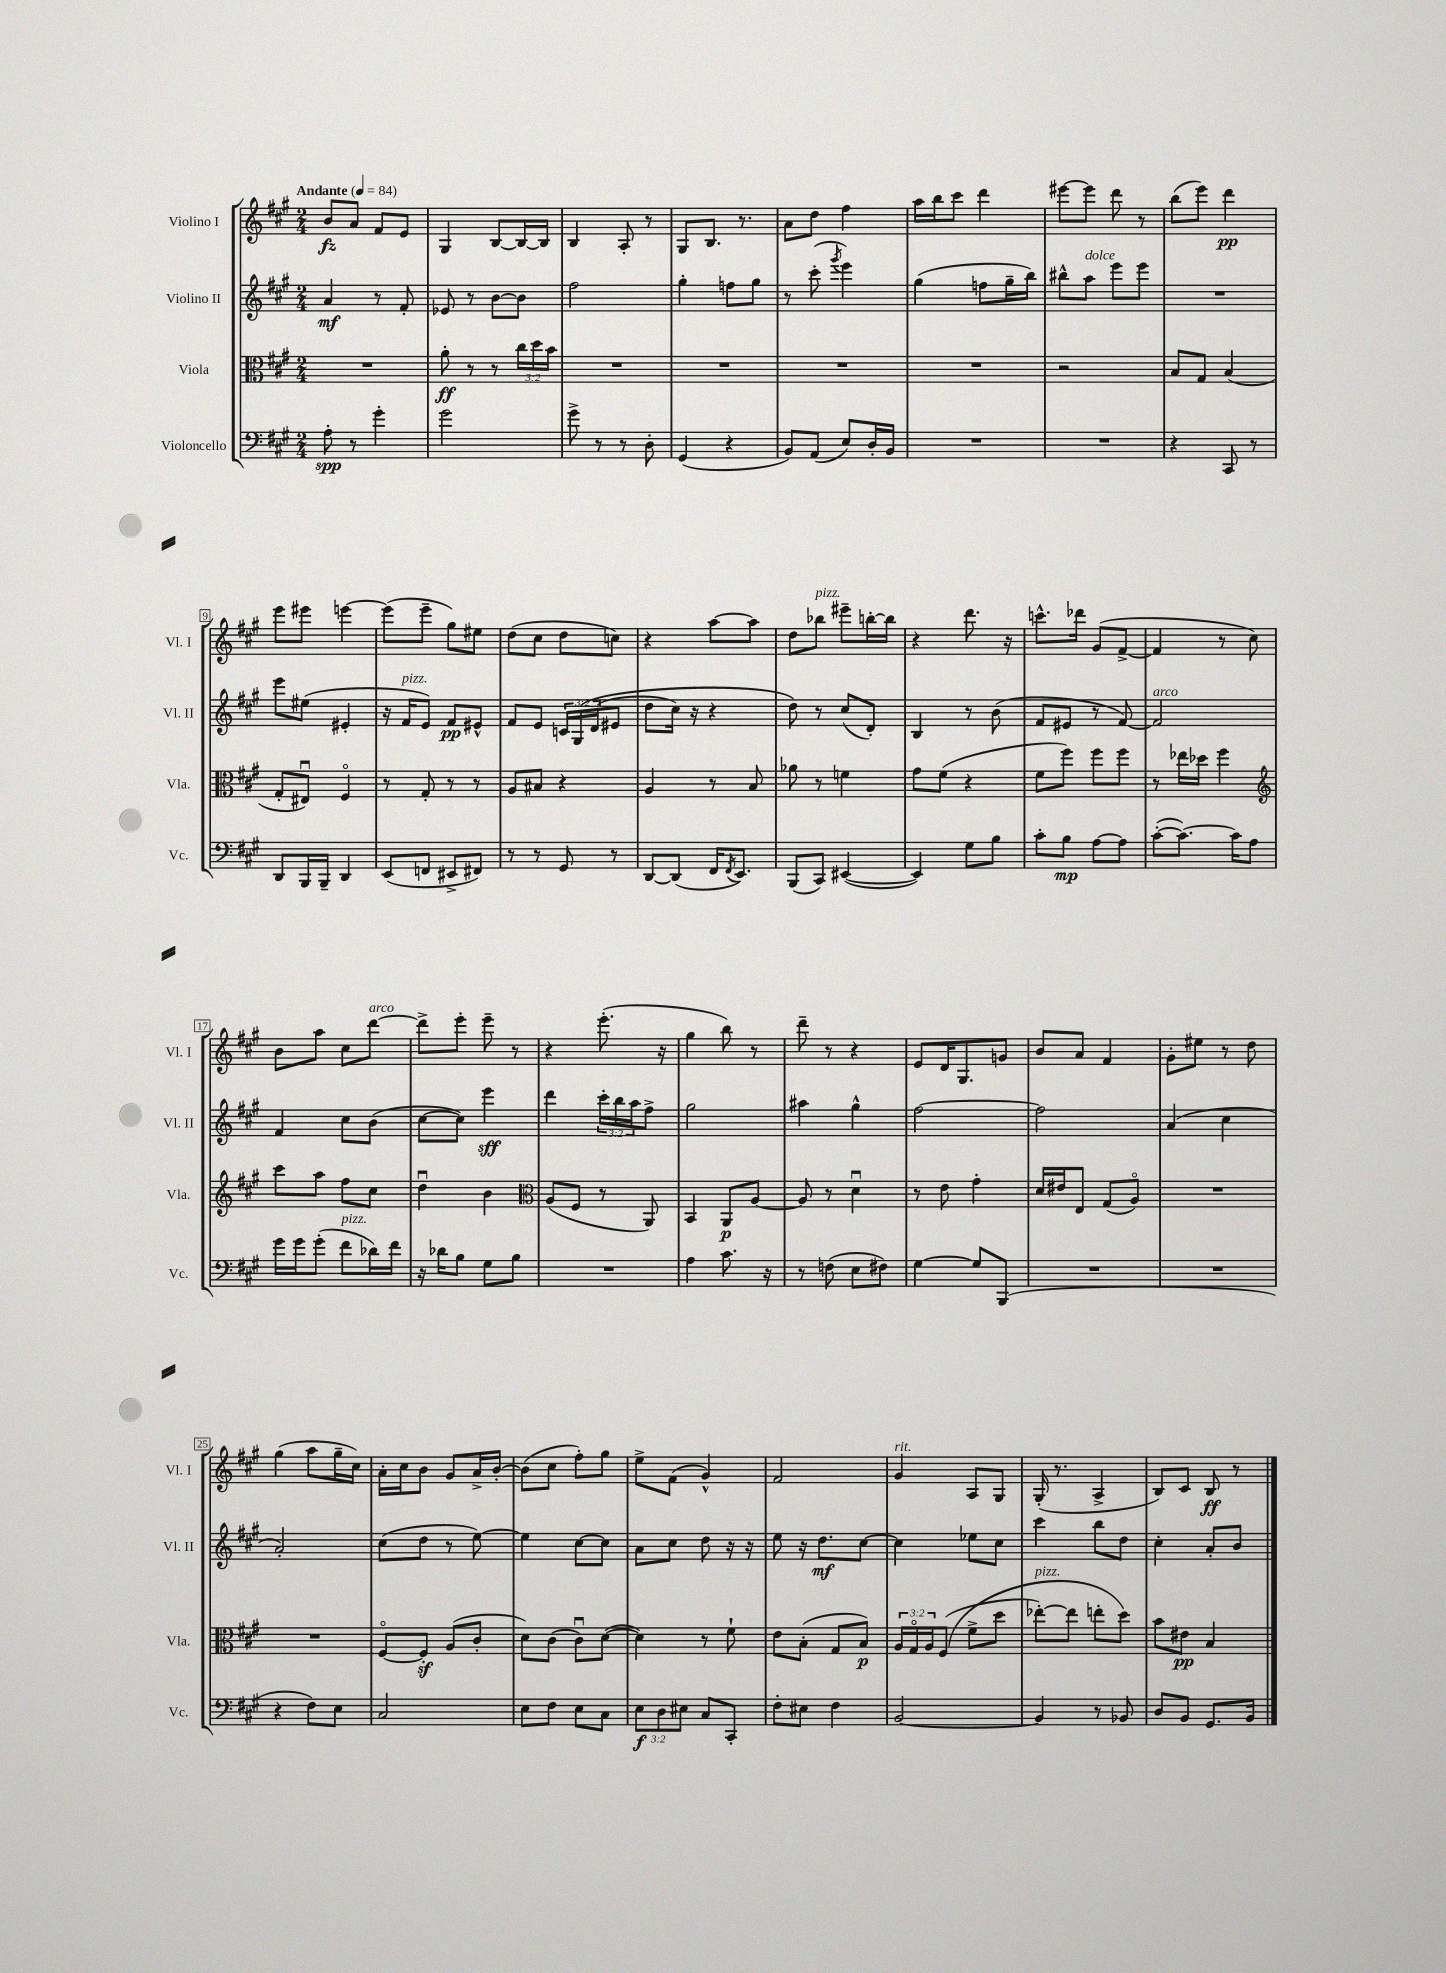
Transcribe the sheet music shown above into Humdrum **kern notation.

**kern	**dynam	**kern	**dynam	**kern	**dynam	**kern	**dynam
*part4	*part4	*part3	*part3	*part2	*part2	*part1	*part1
*staff4	*staff4	*staff3	*staff3	*staff2	*staff2	*staff1	*staff1
*I"Violoncello	*	*I"Viola	*	*I"Violino II	*	*I"Violino I	*
*I'Vc.	*	*I'Vla.	*	*I'Vl. II	*	*I'Vl. I	*
*clefF4	*	*clefC3	*	*clefG2	*	*clefG2	*
*k[f#c#g#]	*	*k[f#c#g#]	*	*k[f#c#g#]	*	*k[f#c#g#]	*
*M2/4	*	*M2/4	*	*M2/4	*	*M2/4	*
*MM84	*	*MM84	*	*MM84	*	*MM84	*
=1	=1	=1	=1	=1	=1	=1	=1
!	!	!	!	!	!	!LO:TX:a:B:t=Andante	!
8A'\	spp	2r	.	4a/	mf	8b/L	fz
8r	.	.	.	.	.	8a/J	.
4g#'\	.	.	.	8r	.	8f#/L	.
.	.	.	.	8f#'/	.	8e/J	.
=2	=2	=2	=2	=2	=2	=2	=2
2g#\	.	8a'\	ff	8e-X/	.	4G#/	.
.	.	8r	.	8r	.	.	.
.	.	8r	.	[8b\L	.	[8B/L	.
.	.	24cc#\LL	.	8b\J]	.	16B/L_	.
.	.	24dd\	.	.	.	.	.
.	.	.	.	.	.	16B/JJ]	.
.	.	24b\JJ	.	.	.	.	.
=3	=3	=3	=3	=3	=3	=3	=3
8g#^\	.	2r	.	2ff#\	.	4B/	.
8r	.	.	.	.	.	.	.
8r	.	.	.	.	.	8A'/	.
8D'\	.	.	.	.	.	8r	.
=4	=4	=4	=4	=4	=4	=4	=4
(4GG#/	.	2r	.	4gg#'\	.	8G#/L	.
.	.	.	.	.	.	8.B/J	.
4r	.	.	.	8ffn\L	.	.	.
.	.	.	.	.	.	8.r	.
.	.	.	.	8gg#\J	.	.	.
=5	=5	=5	=5	=5	=5	=5	=5
8BB/L)	.	2r	.	8r	.	8a\L	.
(8AA/J	.	.	.	(8ccc#'\	.	8dd\J	.
.	.	.	.	8qggg#/	.	.	.
8E/L)	.	.	.	4eee\)	.	4ff#\	.
16D'/L	.	.	.	.	.	.	.
16BB/JJ	.	.	.	.	.	.	.
=6	=6	=6	=6	=6	=6	=6	=6
2r	.	2r	.	(4gg#\	.	16aa\LL	.
.	.	.	.	.	.	16bb\J	.
.	.	.	.	.	.	8ccc#\J	.
.	.	.	.	8ffn\L	.	4ddd\	.
.	.	.	.	16gg#~\L	.	.	.
.	.	.	.	16bb\JJ)	.	.	.
=7	=7	=7	=7	=7	=7	=7	=7
2r	.	2r	.	8bb#X^^\L	.	[8eee#X\L	.
!	!	!	!	!LO:TX:a:i:t=dolce	!	!	!
.	.	.	.	8aa\J	.	8eee#\J]	.
.	.	.	.	8eee\L	.	8ddd\	.
.	.	.	.	8eee\J	.	8r	.
=8	=8	=8	=8	=8	=8	=8	=8
4r	.	8B/L	.	2r	.	(8bb\L	.
.	.	8G#/J	.	.	.	8eee\J)	.
8CC#/	.	(4B/	.	.	.	4ddd\	pp
8r	.	.	.	.	.	.	.
!!LO:LB:g=z
=9	=9	=9	=9	=9	=9	=9	=9
8DD/L	.	8G#'/L	.	8eee\L	.	8eee\L	.
16BBB/L	.	8E#Xu/J)	.	(8ee#X\J	.	8eee#X\J	.
16BBB~/JJ	.	.	.	.	.	.	.
4DD/	.	4F#/	.	4e#X'/	.	[4eeen\	.
=10	=10	=10	=10	=10	=10	=10	=10
(8EE/L	.	8r	.	16r	.	(8eee\L]	.
!	!	!	!	!LO:TX:a:i:t=pizz.	!	!	!
.	.	.	.	16f#/KL	.	.	.
8FFn/J	.	8G#'/	.	8e/J)	.	8eee~\J	.
8EE#X^/L	.	8r	.	8f#/L	pp	8gg#\L)	.
8FF#X/J)	.	8r	.	8e#X^^/J	.	8ee#X\J	.
=11	=11	=11	=11	=11	=11	=11	=11
8r	.	8A/L	.	8f#/L	.	(8dd\L	.
8r	.	8B#X/J	.	8e/J	.	8cc#\J	.
8GG#/	.	4r	.	24cn/LL	.	8dd\L	.
.	.	.	.	(24G#/	.	.	.
.	.	.	.	(24d/J	.	.	.
8r	.	.	.	8e#X/J	.	8ccn\J)	.
=12	=12	=12	=12	=12	=12	=12	=12
[8DD/L	.	4A/	.	8dd\L	.	4r	.
(8DD/J]	.	.	.	16cc#\Jk)	.	.	.
.	.	.	.	16r	.	.	.
16FF#/KL	.	8r	.	4r	.	[8aa\L	.
8qFF#/	.	.	.	.	.	.	.
8.EE/J)	.	.	.	.	.	.	.
.	.	8B/	.	.	.	8aa\J]	.
=13	=13	=13	=13	=13	=13	=13	=13
(8BBB/L	.	8a-X\	.	8dd\)	.	8dd\L	.
!	!	!	!	!	!	!LO:TX:a:i:t=pizz.	!
8CC#/J)	.	8r	.	8r	.	8bb-X\J	.
([4EE#X/	.	4fn\	.	(8cc#/L	.	8eee#X~\L	.
.	.	.	.	8d'/J)	.	[16bbn'\L	.
.	.	.	.	.	.	16bb\JJ]	.
=14	=14	=14	=14	=14	=14	=14	=14
4EE#/])	.	8g#\L	.	4B/	.	4r	.
.	.	(8f#\J	.	.	.	.	.
8G#\L	.	4r	.	8r	.	8.ddd\	.
8B\J	.	.	.	(8b\	.	.	.
.	.	.	.	.	.	16r	.
=15	=15	=15	=15	=15	=15	=15	=15
8c#'\L	.	8f#\L	.	8f#/L	.	8.cccn^^\L	.
8B\J	mp	8ff#\J)	.	8e#X/J	.	.	.
.	.	.	.	.	.	16ddd-X\Jk	.
[8A\L	.	8ff#\L	.	8r	.	(8g#/L	.
8A\J]	.	8ff#\J	.	[8f#/)	.	[8f#^/J	.
=16	=16	=16	=16	=16	=16	=16	=16
!	!	!	!	!LO:TX:a:i:t=arco	!	!	!
([8c#'\L	.	8r	.	2f#/]	.	4f#/]	.
8.c#\J_)	.	16ee-X\LL	.	.	.	.	.
.	.	16dd-X\JJ	.	.	.	.	.
.	.	4ff#\	.	.	.	8r	.
16c#\KL]	.	.	.	.	.	.	.
8A\J	.	.	.	.	.	8cc#\)	.
!!LO:LB:g=z
=17	=17	=17	=17	=17	=17	=17	=17
*	*	*clefG2	*	*	*	*	*
16g#\LL	.	8ccc#\L	.	4f#/	.	8b\L	.
16g#\J	.	.	.	.	.	.	.
(8g#'\J	.	8aa\J	.	.	.	8aa\J	.
!LO:TX:a:i:t=pizz.	!	!	!	!	!	!	!
8f#\L	.	8ff#\L	.	8cc#\L	.	8cc#\L	.
!	!	!	!	!	!	!LO:TX:a:i:t=arco	!
16d-X\L)	.	8cc#\J	.	(8b\J	.	[8ddd\J	.
16f#\JJ	.	.	.	.	.	.	.
=18	=18	=18	=18	=18	=18	=18	=18
16r	.	4ddu\	.	[8cc#\L	.	8ddd^\L]	.
16d-X\KL	.	.	.	.	.	.	.
8B\J	.	.	.	8cc#\J])	.	8eee'\J	.
8G#\L	.	4b\	.	4eee\	sff	8eee~\	.
8B\J	.	.	.	.	.	8r	.
=19	=19	=19	=19	=19	=19	=19	=19
*	*	*clefC3	*	*	*	*	*
2r	.	(8A/L	.	4ddd\	.	4r	.
.	.	8F#/J	.	.	.	.	.
.	.	8r	.	24ccc#'\LL	.	(8.eee'\	.
.	.	.	.	24bb\	.	.	.
.	.	.	.	24aa\J	.	.	.
.	.	8AA/)	.	8ff#^\J	.	.	.
.	.	.	.	.	.	16r	.
=20	=20	=20	=20	=20	=20	=20	=20
4A\	.	4BB/	.	2gg#\	.	4gg#\	.
8.c#\	.	8AA/L	p	.	.	8bb\)	.
.	.	[8A/J	.	.	.	8r	.
16r	.	.	.	.	.	.	.
=21	=21	=21	=21	=21	=21	=21	=21
8r	.	8A/]	.	4aa#X\	.	8ddd~\	.
(8Fn\	.	8r	.	.	.	8r	.
8E\L	.	4du\	.	4gg#^^\	.	4r	.
8F#X\J)	.	.	.	.	.	.	.
=22	=22	=22	=22	=22	=22	=22	=22
[4G#\	.	8r	.	[2ff#\	.	8e/L	.
.	.	8e\	.	.	.	16d/K	.
.	.	.	.	.	.	8.G#/	.
8G#/L]	.	4g#'\	.	.	.	.	.
(8BBB/J	.	.	.	.	.	8gn/J	.
=23	=23	=23	=23	=23	=23	=23	=23
2r	.	16d/LL	.	2ff#\]	.	8b/L	.
.	.	16e#X/J	.	.	.	.	.
.	.	8E/J	.	.	.	8a/J	.
.	.	(8G#/L	.	.	.	4f#/	.
.	.	8A/J)	.	.	.	.	.
=24	=24	=24	=24	=24	=24	=24	=24
2r	.	2r	.	(4a/	.	8g#'\L	.
.	.	.	.	.	.	8ee#X\J	.
.	.	.	.	4cc#\	.	8r	.
.	.	.	.	.	.	8dd\	.
!!LO:LB:g=z
=25	=25	=25	=25	=25	=25	=25	=25
4r	.	2r	.	2a'/)	.	(4gg#\	.
8F#\L)	.	.	.	.	.	8aa\L	.
8E\J	.	.	.	.	.	16gg#~\L	.
.	.	.	.	.	.	16cc#\JJ)	.
=26	=26	=26	=26	=26	=26	=26	=26
2C#/	.	[8F#/L	.	(8cc#\L	.	16a'\LL	.
.	.	.	.	.	.	16cc#\J	.
.	.	8F#z'/J]	.	8dd\J	.	8b\J	.
.	.	(8A/L	.	8r	.	8g#/L	.
.	.	8c#'/J	.	[8ee\)	.	16a^/L	.
.	.	.	.	.	.	[16b'/JJ	.
=27	=27	=27	=27	=27	=27	=27	=27
8E\L	.	8d\L)	.	4ee\]	.	(8b\L]	.
8F#\J	.	(8c#\J	.	.	.	8cc#\J	.
8E\L	.	8c#u\L)	.	[8cc#\L	.	8ff#'\L)	.
8C#\J	.	([8d\J	.	8cc#\J]	.	8gg#\J	.
=28	=28	=28	=28	=28	=28	=28	=28
12E\L	f	4d\])	.	8a\L	.	8ee^\L	.
12D\	.	.	.	.	.	.	.
.	.	.	.	8cc#\J	.	(8f#\J	.
12E#X\J	.	.	.	.	.	.	.
8C#/L	.	8r	.	8dd\	.	4g#^^/)	.
8CC#'/J	.	8f#`\	.	16r	.	.	.
.	.	.	.	16r	.	.	.
=29	=29	=29	=29	=29	=29	=29	=29
8F#'\L	.	8e\L	.	8ee\	.	2f#/	.
8E#X\J	.	(8B'\J	.	16r	.	.	.
.	.	.	.	8.dd\L	mf	.	.
4F#\	.	8G#/L	.	.	.	.	.
.	.	8B/J)	p	[8cc#\J	.	.	.
=30	=30	=30	=30	=30	=30	=30	=30
!	!	!	!	!	!	!LO:TX:a:i:t=rit.	!
[2BB/	.	24A/LL	.	4cc#\]	.	4g#/	.
.	.	24G#/	.	.	.	.	.
.	.	24A/J	.	.	.	.	.
.	.	((8F#/J	.	.	.	.	.
.	.	8f#^\L	.	8ee-X\L	.	8A/L	.
.	.	8dd\J	.	8cc#\J	.	8G#/J	.
=31	=31	=31	=31	=31	=31	=31	=31
!	!	!LO:TX:a:i:t=pizz.	!	!	!	!	!
4BB/]	.	[8ee-X'\L)	.	4ccc#\	.	(16G#'/	.
.	.	.	.	.	.	8.r	.
.	.	8ee-\J]	.	.	.	.	.
8r	.	8een'\L	.	8bb\L	.	4A^/	.
8BB-X/	.	8dd\J)	.	8dd\J	.	.	.
=32	=32	=32	=32	=32	=32	=32	=32
8D/L	.	8b\L	.	4cc#'\	.	8B/L)	.
8BB/J	.	8e#X\J	pp	.	.	8c#/J	.
8.GG#/L	.	4B/	.	8a'/L	.	8B/	ff
.	.	.	.	8b/J	.	8r	.
16BB/Jk	.	.	.	.	.	.	.
==	==	==	==	==	==	==	==
*-	*-	*-	*-	*-	*-	*-	*-
